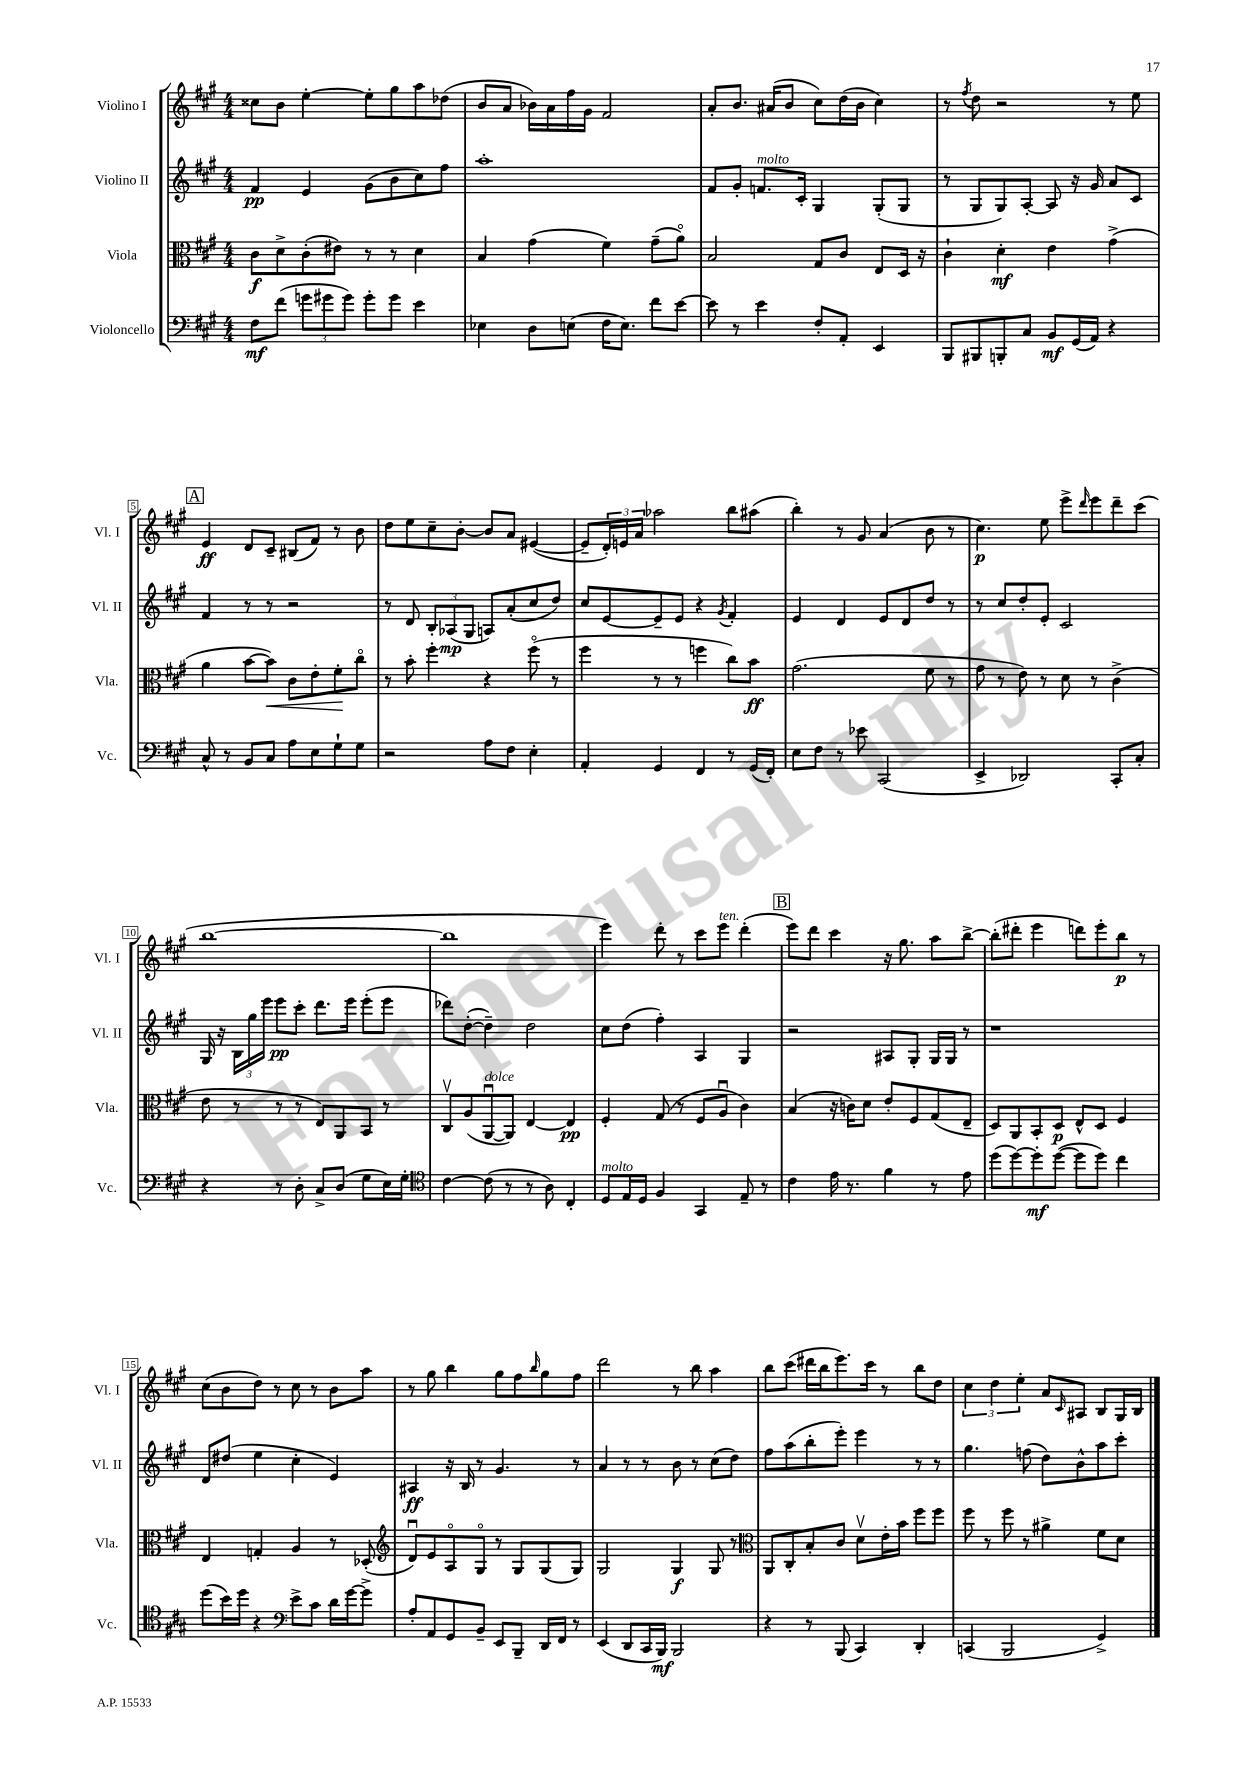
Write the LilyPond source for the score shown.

<<
\new StaffGroup <<
\new Staff = "s0" \with { instrumentName = "Violino I" shortInstrumentName = "Vl. I" } {
    \clef treble \key a \major \numericTimeSignature \time 4/4
    cisis''8 b'8 e''4~-. e''8-. gis''8 a''8 des''8( |
    b'8 a'8 bes'16) a'16 fis''16 gis'16 fis'2 |
    a'8-. b'8. ais'16( b'8 cis''8) d''16( b'16 cis''4) |
    r8 \acciaccatura { fis''8 } d''8 r2 r8 e''8 |
    \mark \markup { \box "A" } e'4\ff d'8 cis'8-- bis8( fis'8) r8 b'8 |
    d''8 e''8 cis''8-- b'8~-. b'8 a'8 eis'4~( |
    eis'8-- \tuplet 3/2 { d'16-.) e'16 a'16 } aes''2 b''8 ais''8( |
    b''4-.) r8 gis'8 a'4( b'8 r8 |
    cis''4.\p) e''8 e'''8-> \grace { d'''16 } e'''8 d'''8-- cis'''8( |
    b''1~ |
    b''1 |
    e'''4) d'''8-. r8 cis'''8 e'''8^\markup { \italic "ten." } d'''4-.( |
    \mark \markup { \box "B" } e'''8) d'''8 cis'''4 r16 gis''8. a''8 b''8~-> |
    b''8-.( dis'''8-. e'''4 d'''8) e'''8-. b''8\p r8 |
    cis''8( b'8 d''8) r8 cis''8 r8 b'8 a''8 |
    r8 gis''8 b''4 gis''8 fis''8 \grace { b''16 } gis''8 fis''8 |
    d'''2 r8 b''8 a''4 |
    b''8 cis'''8( dis'''16 b''16 e'''8.) cis'''16 r8 b''8 d''8 |
    \tuplet 3/2 { cis''4 d''4 e''4-. } a'8 \grace { cis'16 } ais8 b8 gis16 b16 \bar "|." |
}
\new Staff = "s1" \with { instrumentName = "Violino II" shortInstrumentName = "Vl. II" } {
    \clef treble \key a \major \numericTimeSignature \time 4/4
    fis'4\pp e'4 gis'8( b'8 cis''8) fis''8 |
    a''1-. |
    fis'8 gis'8-. f'8.^\markup { \italic "molto" } cis'16-. gis4 gis8-.( gis8 |
    r8 gis8 gis8) a8~-. a8 r16 gis'16 a'8 cis'8 |
    \mark \markup { \box "A" } fis'4 r8 r8 r2 |
    r8 d'8 \tuplet 3/2 { b8-. aes8\mp( gis8 } a8) a'8-.( cis''8 d''8) |
    cis''8 e'8~ e'8-- e'8 r4 \acciaccatura { gis'8 } fis'4-. |
    e'4 d'4 e'8 d'8 d''8 r8 |
    r8 cis''8 d''8-. e'8-. cis'2 |
    gis16 r16 \tuplet 3/2 { b16 gis''16 e'''16 } e'''8\pp cis'''8-. d'''8. e'''16 e'''8-.( e'''8 |
    des'''8) d''8~-.( d''4--) d''2 |
    cis''8 d''8( fis''4-.) a4 gis4 |
    \mark \markup { \box "B" } r2 ais8 gis8-. gis16 gis16 r8 |
    r1 |
    d'8 dis''8( e''4 cis''4-. e'4) |
    ais4\ff r16 b16 r8 gis'4. r8 |
    a'4 r8 r8 b'8 r8 cis''8( d''8) |
    fis''8 a''8( b''8-. e'''8-.) e'''4 r8 r8 |
    gis''4. f''8( d''8) b'8-^ a''8 cis'''8-. \bar "|." |
}
\new Staff = "s2" \with { instrumentName = "Viola" shortInstrumentName = "Vla." } {
    \clef alto \key a \major \numericTimeSignature \time 4/4
    cis'8\f d'8-> cis'8-.( eis'8) r8 r8 d'4 |
    b4 gis'4( fis'4) gis'8--( a'8\flageolet) |
    b2 gis8 cis'8 e8 d16 r16 |
    cis'4-! d'4-.\mf e'4 gis'4->( |
    \mark \markup { \box "A" } a'4 b'8~ b'8\<) cis'8 e'8-. fis'8-.\! cis''8\flageolet |
    r8 b'8-. fis''4-. r4 fis''8\flageolet( r8 |
    fis''4 r8 r8 f''4 cis''8) b'8\ff |
    gis'2.( fis'8 r8 |
    gis'8 r8 e'8) r8 d'8 r8 cis'4->( |
    e'8 r8 r8 r8 e8) a,8 b,8 r8 |
    cis8\upbow a8( a,8~\downbow^\markup { \italic "dolce" } a,8) e4~ e4\pp |
    fis4-. gis8( r8 fis8 a8\downbow cis'4) |
    \mark \markup { \box "B" } b4( r16 c'16) d'8 e'8-. fis8 gis8( e8-- |
    d8) a,8 b,8-. d8\p e8-^ d8 fis4 |
    e4 g4-. a4 r8 des8-.( |
    \clef treble d'8\downbow) e'8 a8\flageolet gis8\flageolet r8 gis8 gis8( gis8) |
    gis2 gis4\f gis8 r8 |
    \clef alto a,8 cis8-. b8-. cis'8 d'8\upbow e'16-. b'16 fis''8 fis''8 |
    fis''8 r8 fis''8 r8 ais'4-> fis'8 d'8 \bar "|." |
}
\new Staff = "s3" \with { instrumentName = "Violoncello" shortInstrumentName = "Vc." } {
    \clef bass \key a \major \numericTimeSignature \time 4/4
    fis8\mf fis'8( \tuplet 3/2 { g'8 gis'8 gis'8) } gis'8-. gis'8 e'4 |
    ees4 d8 e8( fis16 e8.) fis'8 e'8~ |
    e'8 r8 e'4 fis8-. a,8-. e,4 |
    b,,8 bis,,8 b,,8-. cis8 b,8\mf gis,16( a,16) r4 |
    \mark \markup { \box "A" } cis8-^ r8 b,8 cis8 a8 e8 gis8-! gis8 |
    r2 a8 fis8 e4-. |
    a,4-. gis,4 fis,4 r8 gis,16( fis,16-.) |
    e8 fis8 r8 ees'8 cis,2( |
    e,4-> des,2) cis,8-. cis8-. |
    r4 r8 d8-. cis8-> d8( gis8 e16) gis16-. |
    \clef tenor cis'4~ cis'8( r8 r8 a8) cis4-. |
    d8^\markup { \italic "molto" } e16 d16 fis4 gis,4 e8-- r8 |
    \mark \markup { \box "B" } cis'4 e'16 r8. fis'4 r8 e'8 |
    d''8( d''8~) d''8-.\mf d''8~( d''8 d''8) cis''4 |
    d''8( b'16) d''16 r4 \clef bass e'8-> cis'8 d'16 gis'16~ gis'8-> |
    a8-. a,8 gis,8 b,8-- e,8 b,,8-- d,16 fis,16 r8 |
    e,4( d,8 cis,16 b,,16\mf) b,,2 |
    r4 r8 b,,8( cis,4) d,4-. |
    c,4( b,,2 gis,4->) \bar "|." |
}
>>
>>
\layout { \context { \Score \override BarNumber.stencil = #(make-stencil-boxer 0.1 0.3 ly:text-interface::print) } }
